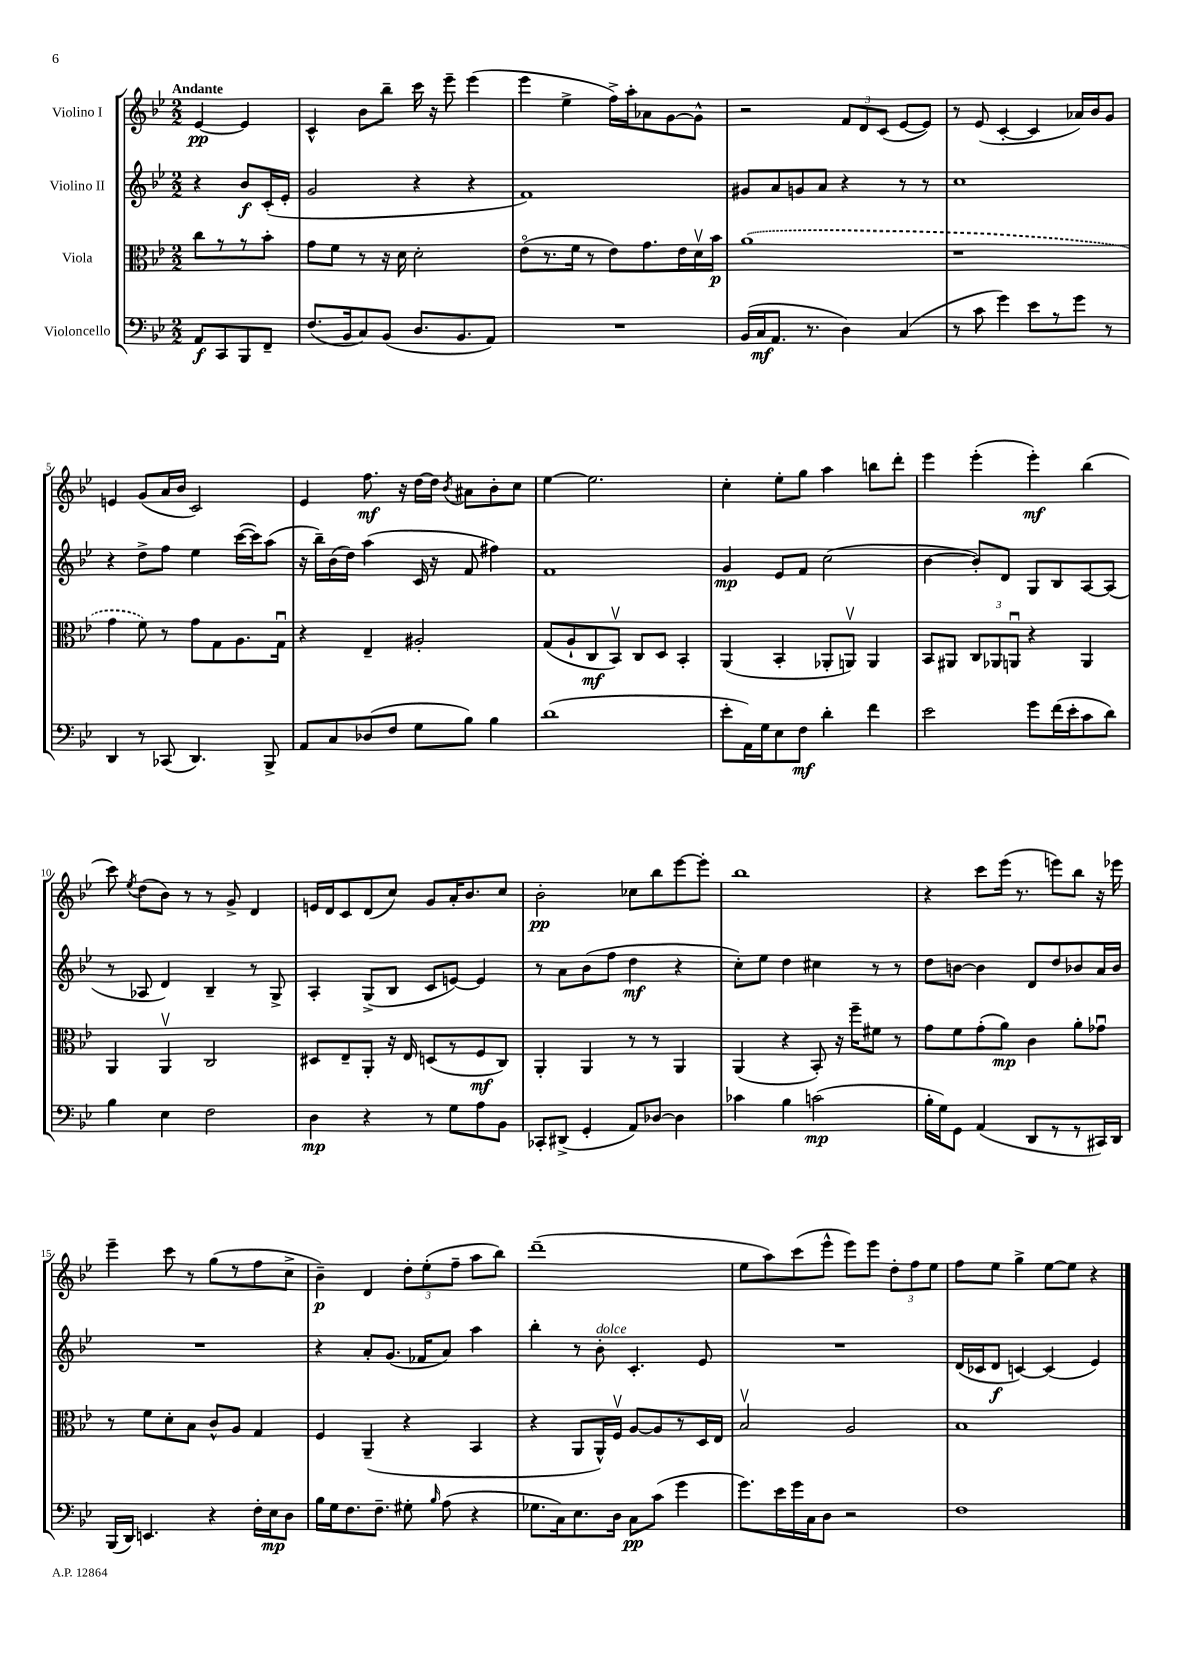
<<
\new StaffGroup <<
\new Staff = "s0" \with { instrumentName = "Violino I" } {
    \clef treble \key bes \major \numericTimeSignature \time 2/2 \partial 2 \tempo "Andante"
    \autoBeamOff ees'4~\pp ees'4 |
    c'4-^ bes'8[ bes''8]-- c'''16 r16 ees'''8-- ees'''4( |
    ees'''4 ees''4-> f''16[->) a''16-. aes'8 g'8~ g'8]-^ |
    r2 \tuplet 3/2 { f'8[ d'8 c'8]( } ees'8[~ ees'8]) |
    r8 ees'8( c'4~-. c'4 aes'16[) bes'16 g'8] |
    e'4 g'8[( a'16 bes'16] c'2) |
    ees'4 f''8.\mf r16 d''16[~ d''16] \acciaccatura { bes'8 } ais'8[ bes'8-. c''8] |
    ees''4~ ees''2. |
    c''4-. ees''8[-. g''8] a''4 b''8[ d'''8]-. |
    ees'''4 ees'''4-.( ees'''4-.\mf) bes''4( |
    c'''8) \acciaccatura { ees''8 } d''8[( bes'8]) r8 r8 g'8-> d'4 |
    e'16[ d'16 c'8 d'8( c''8]) g'8[ a'16-. bes'8. c''8] |
    bes'2-.\pp ces''8[ bes''8 ees'''8~ ees'''8]-. |
    bes''1 |
    r4 c'''8[ ees'''16]( r8. e'''8[) bes''8] r16 ees'''16 |
    ees'''4-- c'''8 r8 g''8[( r8 f''8 c''8]-> |
    bes'4--\p) d'4 \tuplet 3/2 { d''8[-. ees''8-.( f''8]-- } a''8[ bes''8]) |
    d'''1--( |
    ees''8[ a''8) c'''8( ees'''8]-^ ees'''8[) ees'''8] \tuplet 3/2 { d''8[-. f''8 ees''8] } |
    f''8[ ees''8] g''4-> ees''8[~ ees''8] r4 \bar "|." |
}
\new Staff = "s1" \with { instrumentName = "Violino II" } {
    \clef treble \key bes \major \numericTimeSignature \time 2/2 \partial 2
    \autoBeamOff r4 bes'8[\f c'16-.( ees'16]-. |
    g'2 r4 r4 |
    f'1) |
    gis'8[ a'8 g'8 a'8] r4 r8 r8 |
    c''1 |
    r4 d''8[-> f''8] ees''4 c'''16[~( c'''16) a''8]( |
    r16 bes''16[--) bes'16( d''16]) a''4( c'16 r16 f'8 fis''4) |
    f'1 |
    g'4\mp ees'8[ f'8] c''2( |
    bes'4~ bes'8[-.) d'8] g8[ bes8 a8~ a8]( |
    r8 aes8 d'4) bes4-- r8 g8-> |
    a4-. g8[->( bes8] c'8[ e'8]~) e'4 |
    r8 a'8[ bes'8( f''8] d''4\mf r4 |
    c''8[-.) ees''8] d''4 cis''4 r8 r8 |
    d''8[ b'8]~ b'4 d'8[ d''8 bes'8 a'16 bes'16] |
    R1 |
    r4 a'8[-. g'8.]( fes'16[ a'8]) a''4 |
    bes''4-. r8 bes'8-.^\markup { \italic "dolce" } c'4.-. ees'8 |
    R1 |
    d'16[( ces'16 d'8]\f c'4~) c'4( ees'4) \bar "|." |
}
\new Staff = "s2" \with { instrumentName = "Viola" } {
    \clef alto \key bes \major \numericTimeSignature \time 2/2 \partial 2
    \autoBeamOff c''8[ r8 r8 bes'8]-. |
    g'8[ f'8] r8 r16 d'16 d'2-. |
    ees'8[\flageolet( r8. f'16] r8 ees'8[) g'8. ees'16 d'16\upbow bes'16]\p |
    \once \slurDashed a'1( |
    r1 |
    g'4 f'8) r8 g'8[ g8 a8. g16]\downbow |
    r4 ees4-- ais2-. |
    g8[( a8-! c8\mf bes,8]\upbow) c8[ d8] bes,4-. |
    a,4( bes,4-. aes,8[-. a,8]\upbow) a,4 |
    bes,8[ ais,8] \tuplet 3/2 { c8[ aes,8 a,8]\downbow } r4 a,4 |
    a,4 a,4\upbow c2 |
    dis8[ ees8-- a,8]-. r16 ees16 d8[( r8 f8\mf c8]) |
    a,4-. a,4 r8 r8 a,4 |
    a,4( r4 bes,8-.) r16 f''16[-- fis'8] r8 |
    g'8[ f'8 g'8-.( a'8]\mp) c'4 a'8[-. ges'8]\downbow |
    r8 f'8[ d'8-. bes8] c'8[-^ a8] g4 |
    f4 a,4--( r4 bes,4 |
    r4 a,8[ a,16-^) f16]\upbow a8[~ a8 r8 d16 ees16] |
    bes2\upbow a2 |
    bes1 \bar "|." |
}
\new Staff = "s3" \with { instrumentName = "Violoncello" } {
    \clef bass \key bes \major \numericTimeSignature \time 2/2 \partial 2
    \autoBeamOff a,8[\f c,8 bes,,8 f,8]-- |
    f8.[( bes,16 c8) bes,8]( d8.[ bes,8. a,8]) |
    R1 |
    bes,16[( c16\mf a,8.] r8. d4) c4( |
    r8 c'8 g'4) ees'8[ r8 g'8] r8 |
    d,4 r8 ces,8( d,4.) bes,,8-> |
    a,8[ c8 des8( f8] g8[ bes8]) bes4 |
    d'1( |
    ees'8[-. a,16) g16 ees8 f8]\mf d'4-. f'4 |
    ees'2 g'8[ f'16( ees'16-. c'8 d'8]) |
    bes4 ees4 f2 |
    d4\mp r4 r8 g8[ a8 bes,8] |
    ces,8[-. dis,8]->( g,4-. a,8[) des8]~ des4 |
    ces'4 bes4 c'2\mp( |
    bes16[-. g16) g,8] a,4( d,8[ r8 r8 cis,16) d,16] |
    bes,,16[( d,16]) e,4. r4 f16[-. ees16\mp d8] |
    bes16[ g16 f8. f8.]-- gis8-. \grace { bes16 } a8( r4 |
    ges8.[ c16) ees8. d16] c8[\pp c'8]( g'4 |
    g'8.[) ees'16 g'16 c16 d8] r2 |
    f1 \bar "|." |
}
>>
>>
